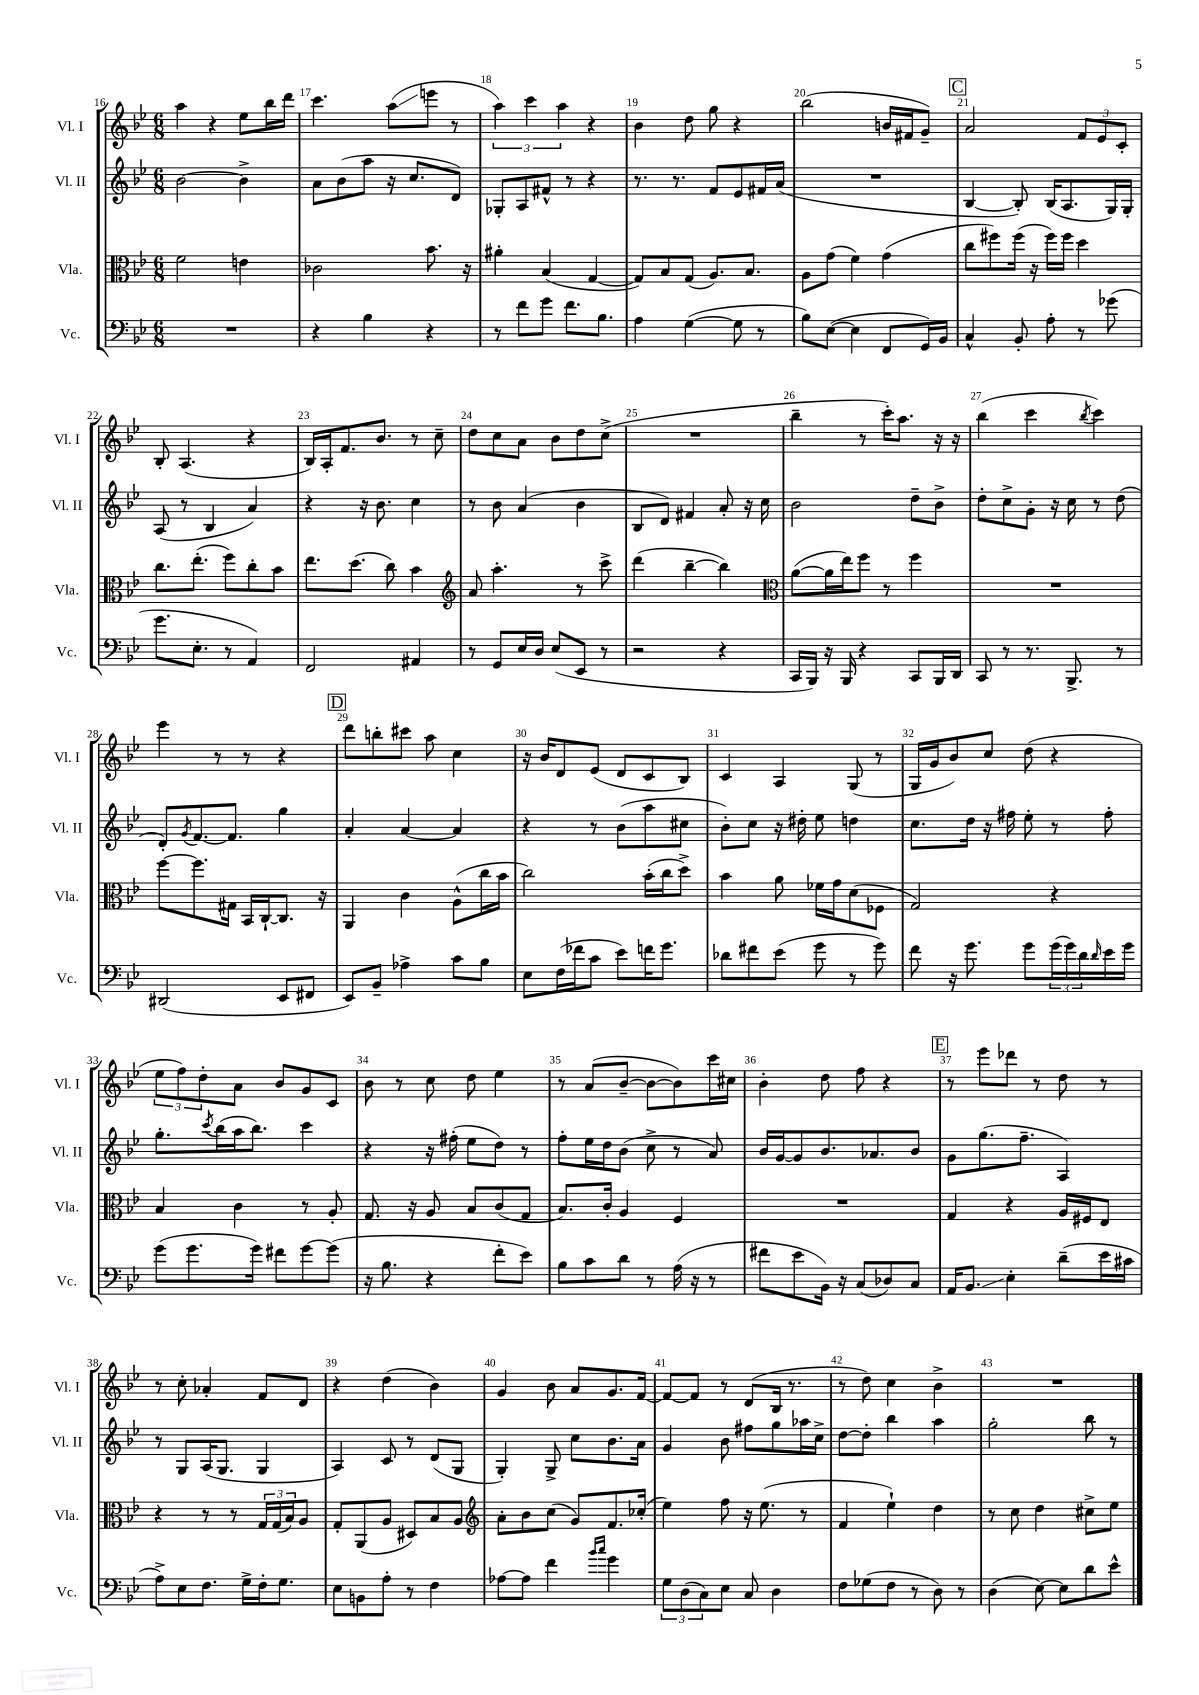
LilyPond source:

<<
\new StaffGroup <<
\new Staff = "s0" \with { instrumentName = "Vl. I" shortInstrumentName = "Vl. I" } {
    \clef treble \key bes \major \numericTimeSignature \time 6/8
    a''4 r4 ees''8 bes''16 d'''16 |
    c'''4. a''8\glissando( e'''8 r8 |
    \tuplet 3/2 { a''4) c'''4 a''4 } r4 |
    bes'4 d''8 g''8 r4 |
    bes''2( b'16 fis'16 g'8--) |
    \mark \markup { \box "C" } a'2 \tuplet 3/2 { f'8 ees'8 c'8-. } |
    bes8-. a4.( r4 |
    bes16) a16-. f'8. bes'8. r8 c''8-- |
    d''8 c''8 a'8 bes'8 d''8 c''8->( |
    R2. |
    bes''4-- r8 c'''16-.) a''8. r16 r16 |
    bes''4( c'''4 \acciaccatura { bes''8 } c'''4) |
    ees'''4 r8 r8 r4 |
    \mark \markup { \box "D" } d'''8 b''8-. cis'''8 a''8 c''4 |
    r16 bes'16 d'8 ees'8( d'8 c'8 bes8) |
    c'4 a4 g8( r8 |
    g16 g'16 bes'8) c''8 d''8( r4 |
    \tuplet 3/2 { ees''8 f''8) d''8-. } a'8 bes'8 g'8 c'8 |
    bes'8 r8 c''8 d''8 ees''4 |
    r8 a'8( bes'8~-- bes'8~ bes'8) c'''16 cis''16 |
    bes'4-. d''8 f''8 r4 |
    \mark \markup { \box "E" } r8 ees'''8 des'''8 r8 d''8 r8 |
    r8 c''8-. aes'4-. f'8 d'8 |
    r4 d''4( bes'4) |
    g'4 bes'8 a'8 g'8. f'16~ |
    f'8~ f'8 r8 d'8( bes16 r8. |
    r8 d''8) c''4 bes'4-> |
    R2. \bar "|." |
}
\new Staff = "s1" \with { instrumentName = "Vl. II" shortInstrumentName = "Vl. II" } {
    \clef treble \key bes \major \numericTimeSignature \time 6/8
    bes'2~ bes'4-> |
    a'8 bes'8( a''8 r16 c''8. d'8) |
    ges8-. a8 fis'8-^ r8 r4 |
    r8. r8. f'8 ees'8 fis'16 a'16( |
    R2. |
    \mark \markup { \box "C" } bes4~ bes8-.) bes16( a8. g16) g16-. |
    a8( r8 bes4 a'4) |
    r4 r16 bes'8. c''4 |
    r8 bes'8 a'4( bes'4 |
    bes8 d'8) fis'4 a'8-. r16 c''16 |
    bes'2 d''8-- bes'8-> |
    d''8-. c''8-> g'8-. r16 c''16 r8 d''8( |
    d'8-.) \acciaccatura { g'8 } f'8.~ f'8. g''4 |
    \mark \markup { \box "D" } a'4-. a'4~ a'4 |
    r4 r8 bes'8( a''8 cis''8 |
    bes'8-.) c''8 r16 dis''16-. ees''8 d''4 |
    c''8. d''16 r16 fis''16 ees''8-. r8 fis''8-. |
    g''8.-. \acciaccatura { c'''8 } bes''16( a''16 bes''8.) c'''4 |
    r4 r16 fis''16-.( ees''8 d''8) r8 |
    f''8-. ees''16 d''16 bes'8( c''8-> r8 a'8) |
    bes'16 g'16~ g'8 bes'8. aes'8. bes'8 |
    \mark \markup { \box "E" } g'8 g''8.( f''8.-- a4) |
    r8 g8 a16( g8. g4 |
    a4) c'8 r8 d'8( g8 |
    g4-.) g8-> c''8 bes'8. a'16 |
    g'4 bes'8 fis''8 g''8 aes''16 c''16-> |
    d''8~ d''8-. bes''4 a''4 |
    g''2-. bes''8 r8 \bar "|." |
}
\new Staff = "s2" \with { instrumentName = "Vla." shortInstrumentName = "Vla." } {
    \clef alto \key bes \major \numericTimeSignature \time 6/8
    f'2 e'4 |
    ces'2 bes'8. r16 |
    ais'4-. bes4( g4~ |
    g8) bes8 g8( a8.) bes8. |
    a8 g'8( f'4) g'4( |
    \mark \markup { \box "C" } c''8 fis''8) fis''16( r16 fis''16) fis''16 d''4 |
    c''8. ees''8.-.( f''8) c''8-. bes'8 |
    ees''8. d''8.( c''8) bes'4 |
    \clef treble a'8 a''4.-. r8 c'''8-> |
    d'''4( bes''4~-- bes''4) |
    \clef alto a'8~( a'16 ees''16) f''8 r8 f''4 |
    R2. |
    f''8~ f''8. gis16 bes,16 c16~-! c8. r16 |
    \mark \markup { \box "D" } a,4 c'4 a8-^( c''16 bes'16 |
    c''2) bes'16-.( c''16 d''8->) |
    bes'4 a'8 fes'16 g'16 d'8( fes8 |
    g2) r4 |
    bes4 c'4 r8 a8-. |
    g8. r16 a8 bes8 c'8( g8 |
    bes8.) c'16-. a4 f4 |
    R2. |
    \mark \markup { \box "E" } g4 r4 a16 fis16 ees8 |
    r4 r8 r8 \tuplet 3/2 { g16 g16( bes16) } a8 |
    g8-. a,8( a8 dis8) bes8 a8 |
    \clef treble a'8-. bes'8 c''8( g'8) f'8. ces''16-.( |
    ees''4) f''8 r16 ees''8.( r8 |
    f'4 ees''4-!) d''4 |
    r8 c''8 d''4 cis''8-> ees''8 \bar "|." |
}
\new Staff = "s3" \with { instrumentName = "Vc." shortInstrumentName = "Vc." } {
    \clef bass \key bes \major \numericTimeSignature \time 6/8
    R2. |
    r4 bes4 r4 |
    r8 f'8 g'8 f'8. bes8. |
    a4 g4~( g8 r8 |
    bes8) ees8~( ees4 f,8 g,16) bes,16 |
    \mark \markup { \box "C" } c4-^ bes,8-. a8-. r8 ges'8( |
    g'8. ees8.-. r8 a,4) |
    f,2 ais,4 |
    r8 g,8 ees16 d16 ees8( ees,8 r8 |
    r2 r4 |
    c,16 bes,,16) r16 bes,,16 r4 c,8 bes,,16 d,16 |
    c,8 r8 r8. bes,,8.-> r8 |
    dis,2( ees,8 fis,8 |
    \mark \markup { \box "D" } ees,8) bes,8-- aes4-> c'8 bes8 |
    ees8 f16( fes'16 c'8 ees'8) f'16 g'8. |
    des'8 fis'8 ees'8( g'8 r8 g'8) |
    f'8 r16 g'8. g'8 \tuplet 3/2 { g'16( g'16) d'16 } \grace { d'16 } ees'16 g'16 |
    g'8( g'8. g'16) fis'8 g'8~ g'8( |
    r16 bes8. r4 f'8-. ees'8) |
    bes8 c'8 d'8 r8 a16( r16 r8 |
    fis'8 ees'8 bes,16) r16 c8( des8) c8 |
    \mark \markup { \box "E" } a,16 bes,8.\glissando ees4-. d'8--( ees'16 cis'16 |
    a8->) ees8 f8. g16-> f16-. g8. |
    ees8 b,8 a8-. r8 f4 |
    aes8~ aes8 f'4 \grace { bes'16 c''16 } g'4 |
    \tuplet 3/2 { g8 d8( c8) } ees8 c8 d4 |
    f8 ges8( f8 r8 d8) r8 |
    d4( ees8~) ees8 d'8 ees'8-^ \bar "|." |
}
>>
>>
\layout { \context { \Score currentBarNumber = #16 \override BarNumber.break-visibility = ##(#f #t #t) barNumberVisibility = #all-bar-numbers-visible } }
